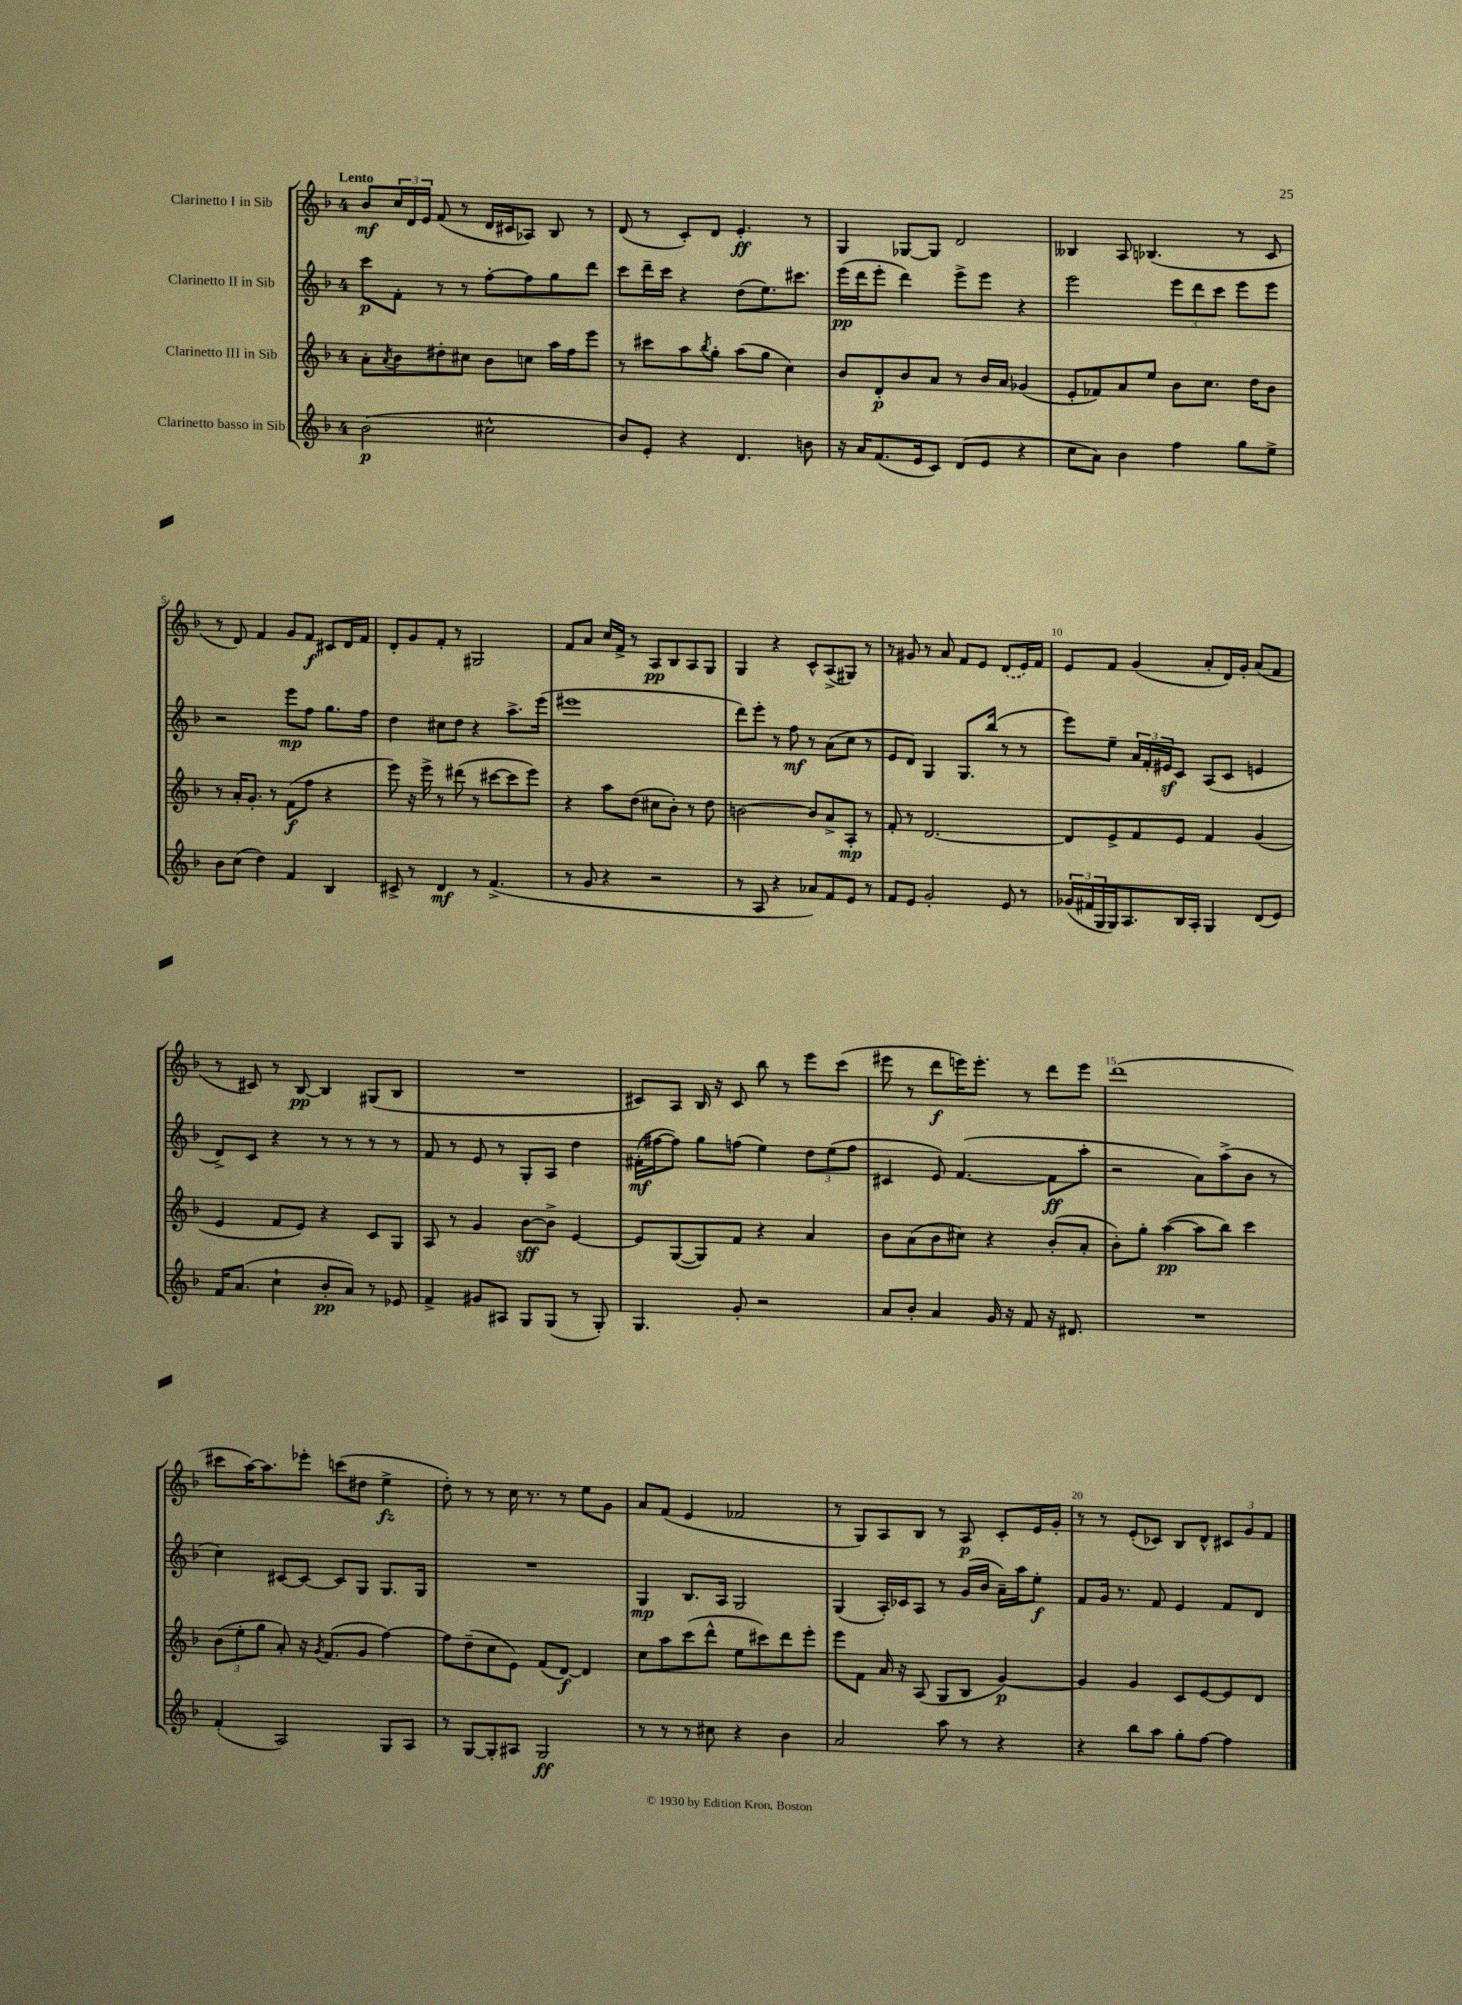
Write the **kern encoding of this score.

**kern	**kern	**kern	**kern
*staff4	*staff3	*staff2	*staff1
*clefG2	*clefG2	*clefG2	*clefG2
*k[b-]	*k[b-]	*k[b-]	*k[b-]
*M4/4	*M4/4	*M4/4	*M4/4
(2b-	8a'	8ccc	8b-
.	8qa	.	.
.	8b-	8f'	24cc
.	.	.	24d
.	.	.	24e
.	8dd#'	8r	(8f
.	8cc#	8r	8r
2cc#^^	8b-	[8ff'	16d
.	.	.	16c#
.	8cc	8ff]	8A-)
.	16aa	8gg	8B-
.	16ff	.	.
.	8eee	8ddd	8r
=	=	=	=
8b-)	8r	8ccc	(8d
8e'	8ccc#	16ddd~	8r
.	.	16ccc	.
4r	8aa	4r	8c')
.	8qbb-	.	.
.	8gg'	.	8d
4.d	(8aa	(8dd	4.e'
.	8gg	8.ee)	.
.	4cc)	.	.
.	.	8.ccc#	.
8b	.	.	8r
=	=	=	=
16r	8b-	(16eee	4G
16a	.	16ddd	.
(8.f	8d'	8eee'	.
.	8b-	4ddd)	[8G-
16e	.	.	.
8c)	8a	.	8G-]
(8d	8r	8eee^	2d
8e	16b-	8eee	.
.	16a	.	.
4r	(4g-	4r	.
=	=	=	=
8cc	8e'	2eee	4B--
8a)	8f-)	.	.
4b-	8a	.	8A
.	8ee	.	(4.B-
4ff	8b-	12eee	.
.	.	12ddd	.
.	8.cc	.	.
.	.	12ccc	.
8gg	.	8eee	8r
.	16dd	.	.
8ee^	8b-	8eee	8c
=	=	=	=
8b-	8r	2r	8r
(8cc	16a'	.	8d)
.	8.g'	.	.
4dd)	.	.	4f
.	8r	.	.
4f	(8f	8eee	8g
.	8ff	8ff	8f
4B-	4r	8.gg	8c#
.	.	.	16d
.	.	16ff	16f
=	=	=	=
8c#^	8eee)	4dd	8d'
8r	16r	.	8g
.	16eee^	.	.
4d	8r	8cc#	8f'
.	(8ddd#	8dd	8r
8r	8r	4r	2G#
(4.f^	[8ccc#	.	.
.	8ccc#]	8.aa^	.
.	8eee)	.	.
.	.	(16eee	.
=	=	=	=
8r	4r	1eee#	8f
8g	.	.	8a
4r	8aa	.	16cc
.	.	.	16f^
.	(8dd	.	8r
2r	8cc#	.	8A
.	8b-')	.	8B-
.	8r	.	8A
.	8dd	.	8G
=	=	=	=
8r	[2b	8ddd)	4G
8A	.	8eee'	.
4r	.	8r	4r
.	.	8ff	.
8a-)	8b]	8r	8c^^
8f	8a^	(8a	(8A^
8e	8A'	8cc	8G#)
8r	8r	8r	8r
=	=	=	=
8f	8f'	8e	8r
8e	8r	8d)	8g#
2g'	[2.d	4G	8r
.	.	.	8a
.	.	8.G	8f
.	.	.	8e
.	.	(16bb-	.
8e	.	8r	(8d
8r	.	8r	16e)
.	.	.	16f
=	=	=	=
(24g-	8d]	8eee)	8e
24f#	.	.	.
24G	.	.	.
16G)	8e^	8ee~	8f
8.A	.	.	.
.	8f	24a	(4g
.	.	24f'	.
.	.	24e#	.
16B-	8e	8c	.
16A'	.	.	.
4G	4f	(8A	8a'
.	.	8c	16d)
.	.	.	16g'
(8d	(4g	4e	(8a
8e)	.	.	8f
=	=	=	=
16f	4e	8d^)	8r
(8.a	.	.	.
.	.	8c	8c#)
4cc`	8f	4r	8r
.	8e)	.	[8B-
8b-'	4r	8r	4B-]
8a)	.	8r	.
8r	8c	8r	(8G#
8e-	8G	8r	8B-
=	=	=	=
4f^	8A	8f	1r
.	8r	8r	.
8g#	4g	8e	.
8A#	.	8r	.
8G	[8b-	8G'	.
(8G	8b-^]	8A	.
8r	[4e	4dd	.
8G')	.	.	.
=	=	=	=
4.G	8e]	(16f#'	8c#)
.	.	[16ff#	.
.	([8G	8ff#])	8A
.	8G])	8gg	16B-
.	.	.	16r
8g'	8f	(8ff	8c#
2r	4r	4ee)	8bb-
.	.	.	8r
.	4a	12dd	8eee
.	.	(12ee	.
.	.	.	(8ccc
.	.	12ff	.
=	=	=	=
8a	8b-	4c#	8eee#
8b-'	(8a	.	8r
4a	8b-	8e)	8ddd
.	8cc#)	([4.f	16eee)
.	.	.	8.eee'
16g	4r	.	.
16r	.	.	.
8f	.	.	8r
16r	(8b-'	8f]	8ddd
8.d#	.	.	.
.	8a'	8aa'	8eee
=	=	=	=
1r	8b-')	2r	(1ddd
.	8gg'	.	.
.	([4aa	.	.
.	8aa]	8a)	.
.	8bb-)	(8aa^	.
.	4ccc	8b-	.
.	.	8r	.
=	=	=	=
(4f'	(12b-	4cc)	8ccc#
.	12ee'	.	.
.	.	.	[16aa)
.	12gg	.	.
.	.	.	8.aa]
2A)	8a')	[8c#	.
.	16r	8c#_	8eee-'
.	8qg	.	.
.	(8.f	.	.
.	.	8c#]	(8ccc
.	8g	8G	8dd#
8G	[4ff)	8.G	4ee^
8A	.	.	.
.	.	16G	.
=	=	=	=
8r	8ff]	1r	8dd')
[8G	(8dd~	.	8r
8G']	8cc	.	8r
8A#	8e)	.	16cc
.	.	.	8.r
2G	(8f	.	.
.	[8d)	.	8r
.	4d]	.	8ee
.	.	.	8g
=	=	=	=
8r	8cc	4G	8a
8r	8aa	.	(8f
8r	(8ccc	8.B-	4e
8cc#	8ddd^^	.	.
.	.	16A	.
4r	8ee	2G	2f-
.	8ccc#)	.	.
4b-	8ddd	.	.
.	8eee'	.	.
=	=	=	=
2a	8eee	(4G	8r
.	8f	.	8G)
.	16a	16A')	8A
.	16r	16c-	.
.	(8A	8A	8B-
8aa	8G	8r	8r
8r	8B-	(16g	8A
.	.	16b-	.
4r	[4g)	16a~)	8c'
.	.	16aa	.
.	.	8ee'	16e
.	.	.	16g'
=	=	=	=
4r	4g]	8f	8r
.	.	16g	8r
.	.	8.r	.
8bb-	4g	.	(8e'
8aa	.	8f	8c-)
8gg'	8c	4e	8B-
[8ff	[8e	.	8d^^
4ff]	8e]	8f	12c#
.	.	.	12g
.	8d	8d	.
.	.	.	12f
==	==	==	==
*-	*-	*-	*-
